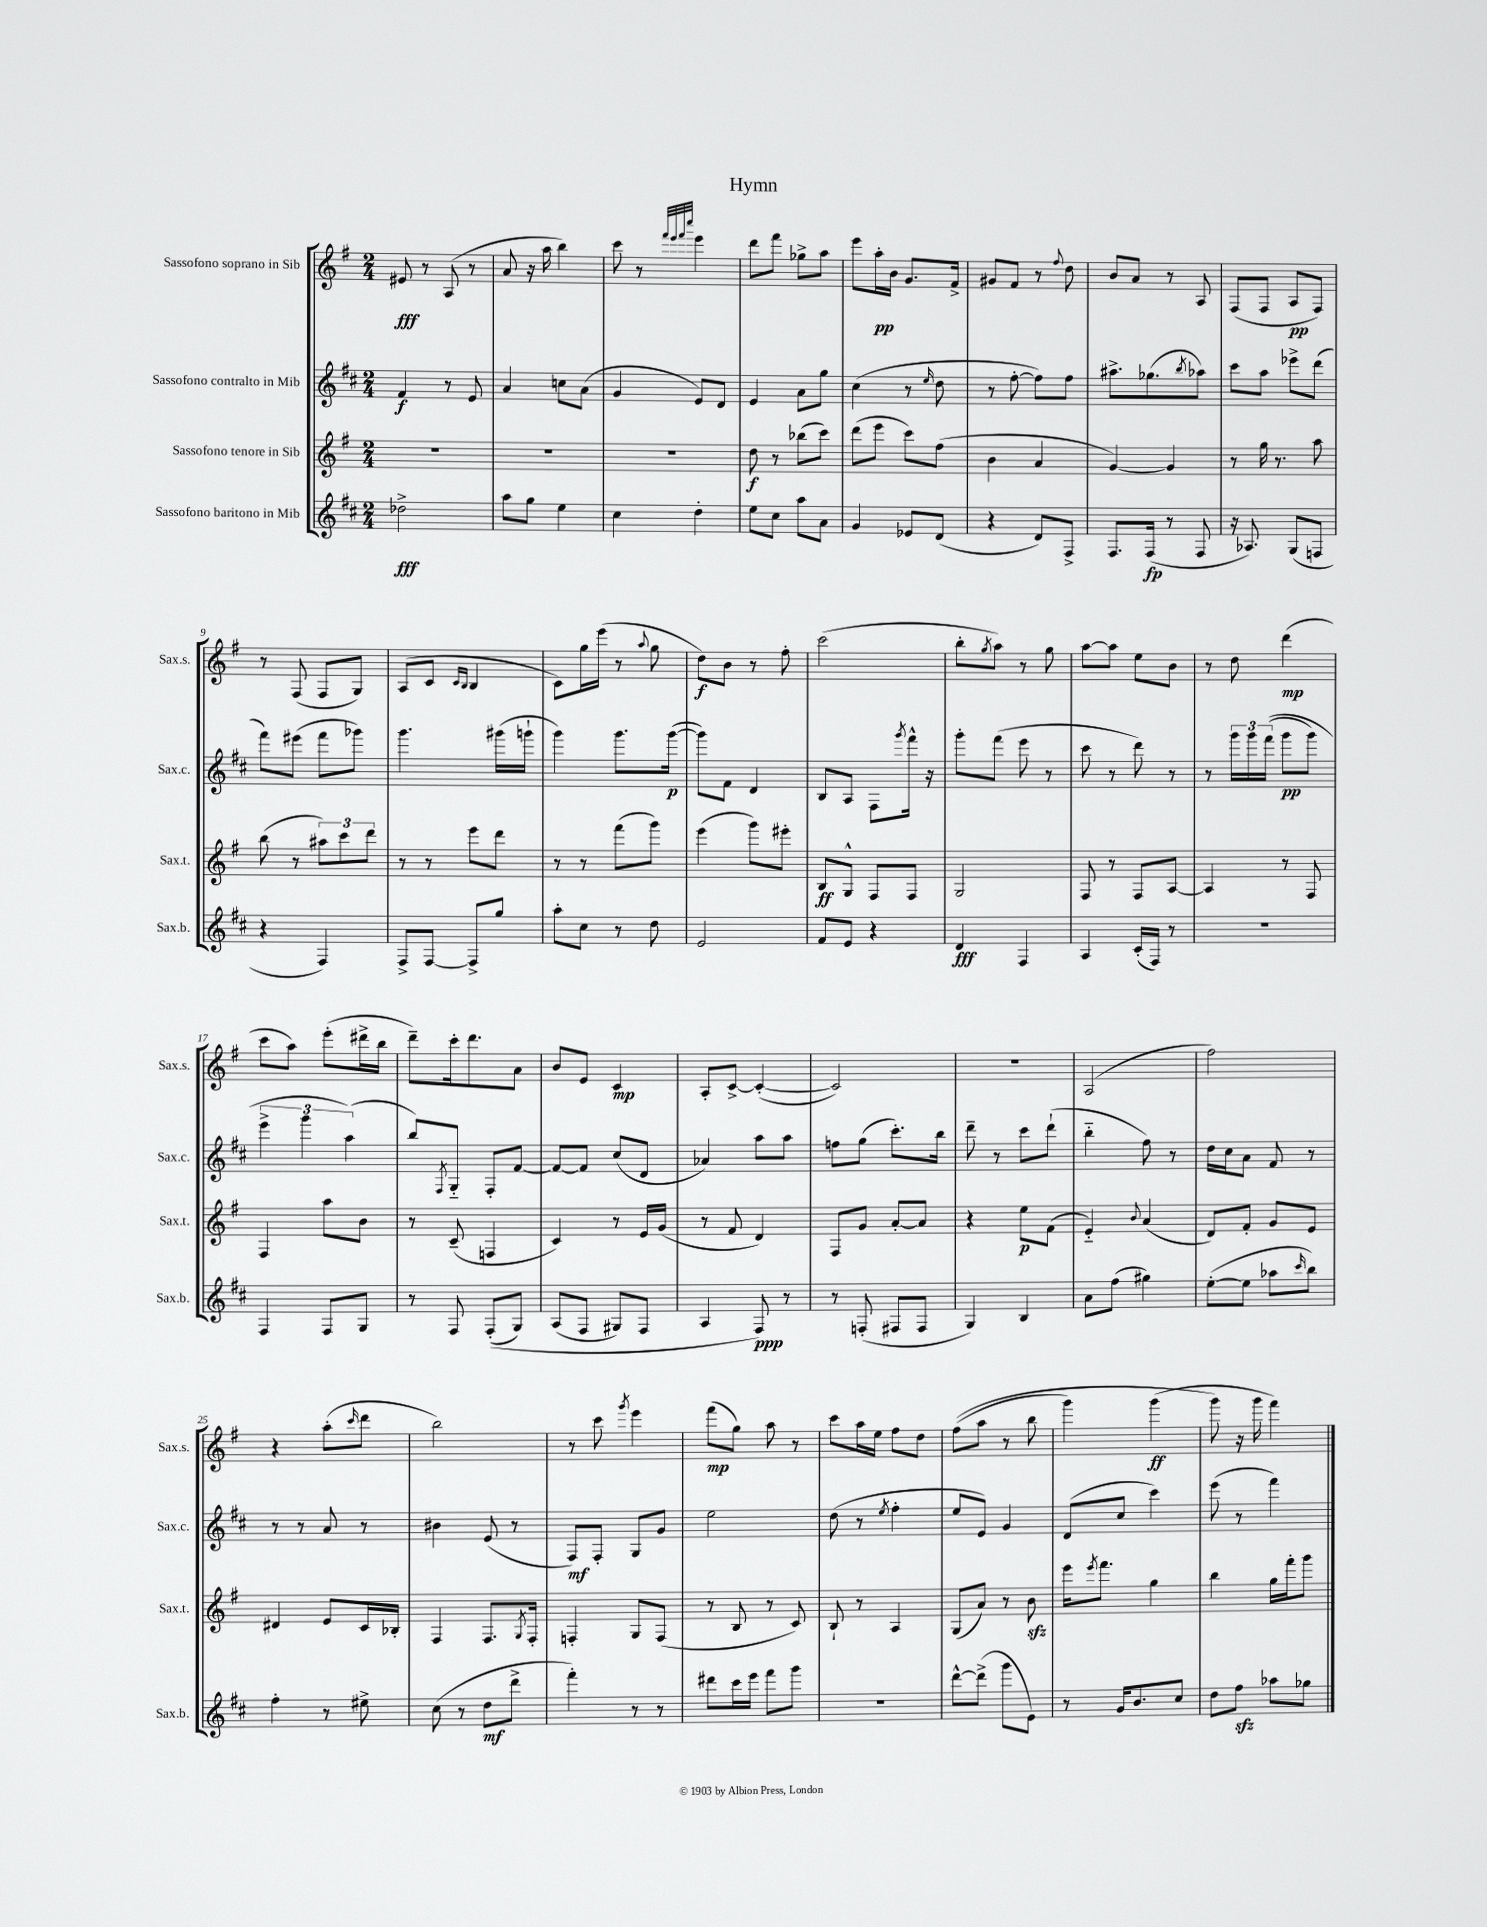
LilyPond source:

\header { title = "Hymn" }
<<
\new StaffGroup <<
\new Staff = "s0" \with { instrumentName = "Sassofono soprano in Sib" shortInstrumentName = "Sax.s." } {
    \clef treble \key g \major \numericTimeSignature \time 2/4
    eis'8\fff r8 a8( r8 |
    a'8 r16 a''16 b''4) |
    c'''8 r8 \grace { fis'''32 e'''32 fis'''32 c''''32 } e'''4 |
    d'''8 fis'''8 ges''8-> a''8 |
    e'''8 a''16-.\pp b'16 g'8. fis'16-> |
    gis'8 fis'8 r8 \appoggiatura { fis''8 } d''8 |
    b'8 a'8 r8 a8 |
    fis8( fis8 a8\pp fis8) |
    r8 fis8( fis8 g8) |
    a8( c'8 \grace { c'16 b16 } b4 |
    c'8) g''16 e'''16( r8 \appoggiatura { a''8 } g''8 |
    d''8\f) b'8 r8 fis''8-. |
    c'''2( |
    b''8-. \acciaccatura { g''8 } a''8) r8 g''8 |
    a''8~ a''8 e''8 b'8 |
    r8 d''8 d'''4\mp( |
    c'''8 a''8) e'''8-.( dis'''16-> b''16 |
    d'''8--) c'''16-. d'''8. a'8 |
    b'8 e'8 c'4\mp |
    a8-. c'8~-> c'4~-.( |
    c'2) |
    R2 |
    a2( |
    fis''2) |
    r4 a''8-.( \grace { c'''16 } d'''8 |
    b''2) |
    r8 c'''8 \acciaccatura { g'''8 } e'''4 |
    fis'''8\mp( g''8) a''8 r8 |
    c'''8 a''16 e''16 fis''8 d''8 |
    fis''8(\( a''8 r8 b''8 |
    g'''4) g'''4\ff( |
    g'''8\) r16 g'''16 fis'''4) \bar "|." |
}
\new Staff = "s1" \with { instrumentName = "Sassofono contralto in Mib" shortInstrumentName = "Sax.c." } {
    \clef treble \key d \major \numericTimeSignature \time 2/4
    fis'4\f r8 e'8 |
    a'4 c''8 a'8( |
    g'4 e'8) d'8 |
    e'4 a'8 g''8 |
    cis''4( r8 \grace { e''16 } d''8 |
    r8 fis''8~-. fis''8) fis''8 |
    ais''8.-> ges''8.( \acciaccatura { b''8 } aes''8) |
    cis'''8 a''8 ees'''8-> d'''8( |
    fis'''8) eis'''8( fis'''8 ges'''8) |
    g'''4. gis'''16( g'''16-! |
    g'''4) g'''8. g'''16~\p( |
    g'''8) fis'8 d'4 |
    b8 a8 fis8 \acciaccatura { g'''8 } fis'''16-^ r16 |
    g'''8-. fis'''8( e'''8 r8 |
    cis'''8 r8 d'''8) r8 |
    r8 \tuplet 3/2 { g'''16 g'''16 fis'''16(\( } g'''8\pp g'''8) |
    \tuplet 3/2 { e'''4-> g'''4 a''4(\) } |
    b''8) \acciaccatura { fis8 } g8-_ fis8-. fis'8~ |
    fis'8~ fis'8 cis''8( d'8 |
    aes'4) a''8 a''8 |
    f''8 g''8( cis'''8.-.) b''16 |
    d'''8-- r8 cis'''8 d'''8-!( |
    b''4-_ fis''8) r8 |
    d''16 cis''16 a'8 fis'8 r8 |
    r8 r8 a'8 r8 |
    bis'4 e'8( r8 |
    fis8\mf) fis8-. g8 g'8 |
    e''2 |
    d''8( r8 \acciaccatura { e''8 } fis''4-. |
    e''8 e'8) g'4 |
    d'8( cis''8 cis'''4) |
    e'''8( r8 fis'''4) \bar "|." |
}
\new Staff = "s2" \with { instrumentName = "Sassofono tenore in Sib" shortInstrumentName = "Sax.t." } {
    \clef treble \key g \major \numericTimeSignature \time 2/4
    R2 |
    R2 |
    R2 |
    d''8\f r8 bes''8( c'''8) |
    d'''8( e'''8 c'''8) fis''8( |
    b'4 a'4 |
    g'4~) g'4 |
    r8 g''16 r8. a''8 |
    b''8( r8 \tuplet 3/2 { ais''8) c'''8 d'''8 } |
    r8 r8 e'''8 d'''8 |
    r8 r8 fis'''8( g'''8) |
    e'''4( g'''8) eis'''8-. |
    b8\ff g8-^ fis8 fis8 |
    g2 |
    fis8 r8 fis8 a8~ |
    a4 r8 fis8 |
    fis4 a''8 b'8 |
    r8 c'8--( f4 |
    c'4) r8 e'16 g'16( |
    r8 fis'8 d'4) |
    fis8 g'8 a'8~-. a'8 |
    r4 e''8\p fis'8( |
    e'4-_) \appoggiatura { b'8 } a'4( |
    d'8) fis'8-. g'8 e'8 |
    dis'4 e'8 c'16 bes16-. |
    fis4 fis8. \acciaccatura { g8 } fis16-. |
    f4-. g8 f8( |
    r8 b8 r8 c'8) |
    b8-! r8 a4 |
    g8( a'8) r8 b'8\sfz |
    e'''16 \acciaccatura { e'''8 } fis'''8. g''4 |
    b''4 g''16 fis'''16-. g'''8 \bar "|." |
}
\new Staff = "s3" \with { instrumentName = "Sassofono baritono in Mib" shortInstrumentName = "Sax.b." } {
    \clef treble \key d \major \numericTimeSignature \time 2/4
    des''2->\fff |
    a''8 g''8 e''4 |
    cis''4 d''4-. |
    e''8 cis''8 a''8 a'8 |
    g'4 ees'8 d'8( |
    r4 d'8) fis8-> |
    fis8. fis16\fp( r8 fis8 |
    r16 aes8.) g8( f8 |
    r4 fis4) |
    fis8-> fis8~ fis8-> g''8 |
    a''8-. cis''8 r8 d''8 |
    e'2 |
    fis'8 e'8 r4 |
    d'4\fff fis4 |
    a4 cis'16-.( fis16) r8 |
    R2 |
    fis4 fis8 g8 |
    r8 fis8 fis8-.(\( g8) |
    a8( fis8 gis8) fis8 |
    a4 fis8\ppp\) r8 |
    r8 f8-.( fis8 fis8 |
    g4) b4 |
    a'8 fis''8( gis''4) |
    e''8~-.( e''8 aes''8 \grace { cis'''16 } b''8) |
    fis''4-. r8 eis''8-> |
    cis''8( r8 d''8\mf d'''8-> |
    fis'''4-.) r8 r8 |
    dis'''8 cis'''16 e'''16 fis'''8 g'''8 |
    r2 |
    d'''8~-^ d'''8->( g'''8 e'8) |
    r8 g'16 b'8. cis''8 |
    d''8 fis''8\sfz aes''8 ges''8 \bar "|." |
}
>>
>>
